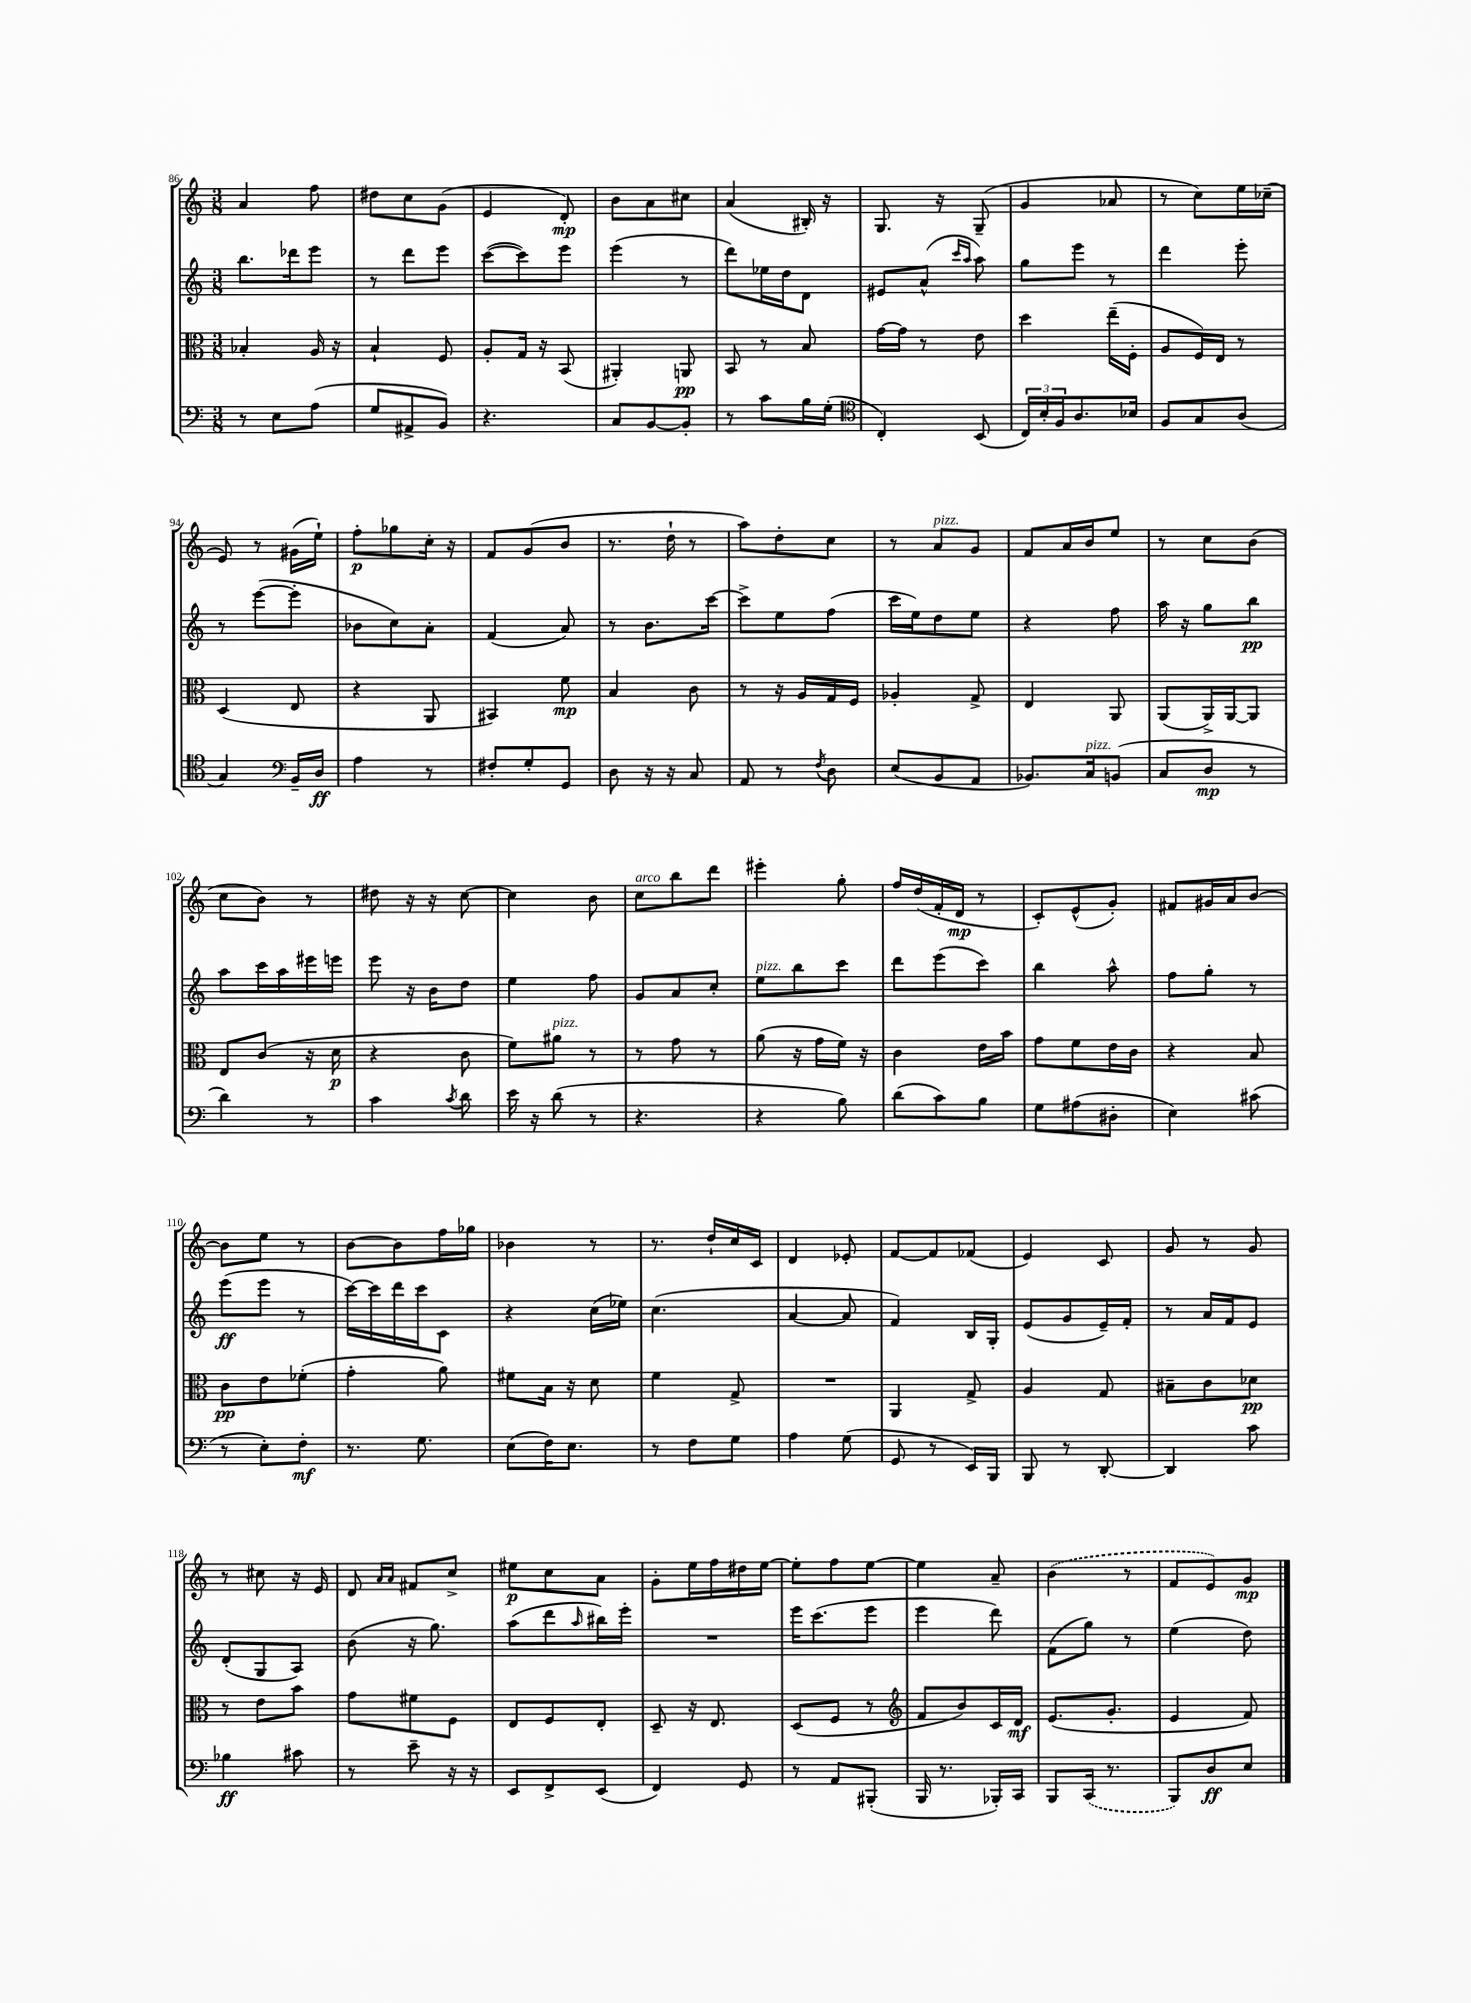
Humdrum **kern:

**kern	**kern	**kern	**kern
*staff4	*staff3	*staff2	*staff1
*clefF4	*clefC3	*clefG2	*clefG2
*k[]	*k[]	*k[]	*k[]
*M3/8	*M3/8	*M3/8	*M3/8
8r	4B-'	8.bb	4a
8E	.	.	.
.	.	16ddd-	.
(8A	16A	8eee	8ff
.	16r	.	.
=	=	=	=
8G	4B`	8r	8dd#
8AA#^	.	8ddd	8cc
8BB)	8F	8eee	(8g
=	=	=	=
4.r	8A'	([8ccc	4e
.	16G	8ccc])	.
.	16r	.	.
.	(8BB	8eee	8d')
=	=	=	=
8C	4AA#')	(4eee	8b
[8BB	.	.	8a
8BB']	8AA	8r	8cc#
=	=	=	=
8r	8BB	8ddd)	(4a
8c	8r	16ee-	.
.	.	16dd	.
16B	8B	8d	16B#')
(16G'	.	.	16r
=	=	=	=
*clefC4	*	*	*
4C')	[16g	8e#	8.G
.	16g]	.	.
.	8r	(8a^^	.
.	.	.	16r
.	.	16qqccc	.
.	.	16qqaa	.
(8BB	8e	8aa)	(8G~
=	=	=	=
24C)	4dd	8gg	4g
24B'	.	.	.
24F	.	.	.
8.A	.	8eee	.
.	(16ee~	8r	8a-
16B-	16F'	.	.
=	=	=	=
8F	8A	4ddd	8r
8G	16F)	.	8cc)
.	16E	.	.
(8A	8r	8eee'	16ee
.	.	.	(16cc-~
=	=	=	=
4G)	(4D	8r	8e)
.	.	([8eee	8r
*clefF4	*	*	*
16BB~	8E	8eee']	(16g#
16D	.	.	16ee`)
=	=	=	=
4A	4r	8b-	8ff'
.	.	8cc)	8gg-
8r	8AA	8a'	16cc'
.	.	.	16r
=	=	=	=
8F#'	4BB#)	(4f	8f
8G'	.	.	(8g
8GG	8f	8a)	8b
=	=	=	=
8D	4B	8r	8.r
16r	.	8.b	.
16r	.	.	16dd`
8C	8c	.	8r
.	.	[16ccc	.
=	=	=	=
8AA	8r	8ccc^]	8aa)
8r	16r	8ee	8dd'
.	16A	.	.
8qF	.	.	.
8D	16G	(8ff	8cc
.	16F	.	.
=	=	=	=
(8E	4A-'	16ccc	8r
.	.	16ee)	.
8BB	.	8dd	8a
8AA	8G^	8ee	8g
=	=	=	=
8.BB-)	4E	4r	8f
.	.	.	16a
16C	.	.	16b
(8BB	8AA	8ff	8ee
=	=	=	=
8C	(8AA	16aa	8r
.	.	16r	.
8D	16AA^)	8gg	8cc
.	[16AA	.	.
8r	8AA]	8bb	(8b
=	=	=	=
4d)	8E	8aa	8cc
.	(8c	16ccc	8b)
.	.	16aa	.
8r	16r	16eee#	8r
.	16d	16eee	.
=	=	=	=
4c	4r	8eee	8dd#
.	.	16r	16r
.	.	16b	16r
8qc	.	.	.
8d	8c	8dd	[8cc
=	=	=	=
16e	8f)	4ee	4cc]
16r	.	.	.
(8d	8a#	.	.
8r	8r	8ff	8b
=	=	=	=
4.r	8r	8g	8cc
.	8g	8a	8bb
.	8r	8cc'	8ddd
=	=	=	=
4r	(8a	8ee	4eee#'
.	16r	8bb	.
.	16g	.	.
8B)	16f)	8ccc	8gg'
.	16r	.	.
=	=	=	=
(8d	4c	8ddd	16ff
.	.	.	(16dd
8c)	.	(8eee	16f'
.	.	.	16d
8B	16e	8ccc)	8r
.	16b	.	.
=	=	=	=
8G	8g	4bb	8c')
(8A#	8f	.	(8e^^
8D#'	16e	8aa^^	8g')
.	16c	.	.
=	=	=	=
4E)	4r	8ff	8f#
.	.	8gg'	16g#
.	.	.	16a
(8c#	8B	8r	[8b
=	=	=	=
8r	8c	(8eee	8b]
8E')	8e	8eee	8ee
8F'	(8f-'	8r	8r
=	=	=	=
8.r	4g'	[16ccc)	[8b
.	.	16ccc]	.
.	.	16ddd	8b]
8.G	.	16ccc	.
.	8a)	8c	16ff
.	.	.	16gg-
=	=	=	=
(8E	8f#	4r	4b-
16F)	16B	.	.
8.E	16r	.	.
.	8d	(16cc	8r
.	.	16ee-)	.
=	=	=	=
8r	4f	(4.cc	8.r
8F	.	.	.
.	.	.	16dd`
8G	8G^	.	16cc
.	.	.	16c
=	=	=	=
4A	4.r	[4a	4d
(8G	.	8a]	8e-'
=	=	=	=
8GG	4AA	4f)	[8f
8r	.	.	8f]
16EE)	8G^	16B	(8f-
16BBB	.	16G'	.
=	=	=	=
8BBB	4A	(8e	4e)
8r	.	8g	.
[8DD'	8G	16e~)	8c
.	.	16f'	.
=	=	=	=
4DD]	8B#~	8r	8g
.	8c	16a	8r
.	.	16f	.
8c	8d-	8e	8g
=	=	=	=
4B-	8r	(8d'	8r
.	8e	8G	8cc#
8c#	8b	8A)	16r
.	.	.	16e
=	=	=	=
8r	8g	(8b	8d
.	.	.	16qqa
.	.	.	16qqa
8e~	8f#	16r	8f#
.	.	8.gg)	.
16r	8F	.	8cc^
16r	.	.	.
=	=	=	=
8EE	8E	(8aa	8ee#
8FF^	8F	8ddd	8cc
.	.	16qqaa	.
(8EE	8E'	16bb#)	8a
.	.	16eee'	.
=	=	=	=
4FF)	8D~	4.r	8g'
.	16r	.	16ee
.	8.E	.	16ff
8GG	.	.	16dd#
.	.	.	[16ee
=	=	=	=
8r	(8D	16eee	8ee']
.	.	(8.ccc	.
8AA	8F	.	8ff
(8BBB#'	8r	8eee	[8ee
=	=	=	=
*	*clefG2	*	*
16BBB	8f	4eee	4ee]
8.r	.	.	.
.	8b)	.	.
16BBB-')	16c	8ddd)	8a~
16CC	16d	.	.
=	=	=	=
8BBB	(8.e	(8f	(4b
(16CC	.	8gg)	.
8.r	8.g'	.	.
.	.	8r	8r
=	=	=	=
8BBB)	4e	(4ee	8f
8D	.	.	8e)
8E	8f)	8dd)	8g
==	==	==	==
*-	*-	*-	*-
